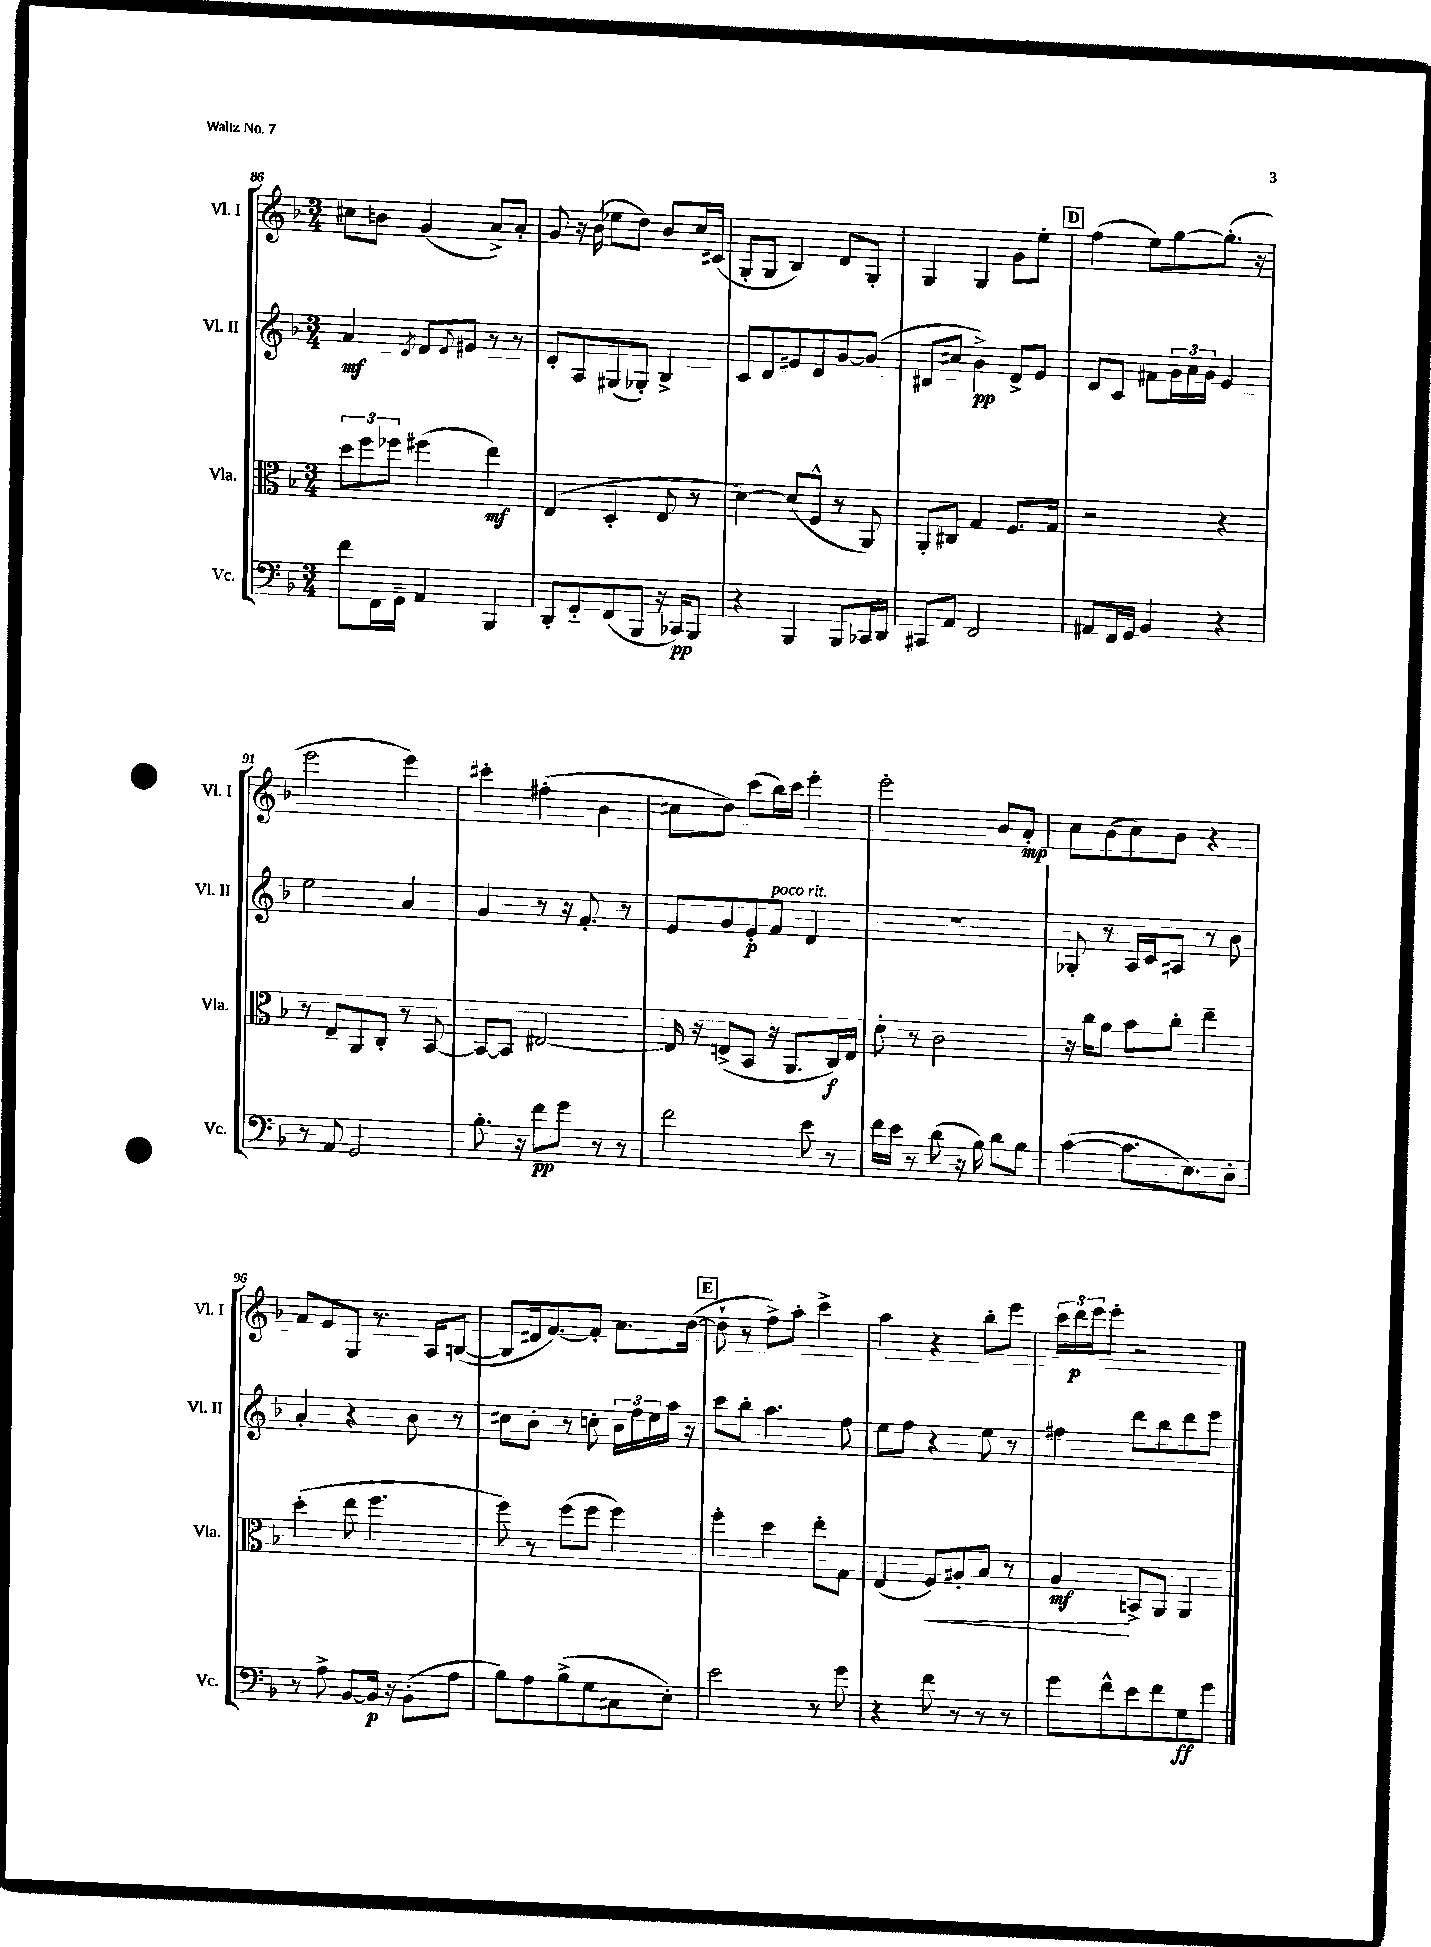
<<
\new StaffGroup <<
\new Staff = "s0" \with { instrumentName = "Vl. I" shortInstrumentName = "Vl. I" } {
    \clef treble \key f \major \numericTimeSignature \time 3/4
    cis''8 b'8 g'4( a'8->) a'8-. |
    g'8 r16 bes'16( ees''8 d''8) bes'8 c''16 cis'16( |
    g8-. g8 bes4) d'8 g8-. |
    g4 g4 g'8 e''8-. |
    \mark \markup { \box "D" } f''4( e''8) g''8~ g''8.-.( r16 |
    e'''2 e'''4) |
    cis'''4-. fis''4-.( bes'4 |
    cis''8 d''8) c'''8( bes''16) c'''16 e'''4-. |
    e'''2-. bes'8 a'8-.\mp |
    c''8 bes'8( c''8) bes'8 r4 |
    a'8 g'8 g8 r8. a16 b8~( |
    b8 fis'16 a'8.~) a'8-. c''8. d''16~( |
    \mark \markup { \box "E" } d''8-! r8 f''8->) a''8-. c'''4-> |
    a''4 r4 bes''8-. e'''8 |
    \tuplet 3/2 { c'''16 d'''16\p e'''16 } e'''8-. r2 \bar "|." |
}
\new Staff = "s1" \with { instrumentName = "Vl. II" shortInstrumentName = "Vl. II" } {
    \clef treble \key f \major \numericTimeSignature \time 3/4
    a'4\mf \acciaccatura { e'8 } f'8 \appoggiatura { f'8 } gis'8 r8 r8 |
    e'8-. a8 gis8( ges8-.) bes4-> |
    c'8 d'8 gis'8 e'8 bes'8~ bes'8( |
    dis'8 cis''8 bes'4->\pp) f'8-> g'8 |
    \mark \markup { \box "D" } e'8 c'8 ais'8 \tuplet 3/2 { bes'16 c''16 bes'16 } g'4 |
    e''2 a'4 |
    g'4 r8 r16 f'8.-. r8 |
    e'8 g'8 e'8-.\p f'8^\markup { \italic "poco rit." } d'4 |
    R2. |
    ges8-. r8 a16 c'16 ais8 r8 bes'8 |
    a'4-. r4 bes'8 r8 |
    cis''8 bes'8-. r8 c''8-. \tuplet 3/2 { bes'16 f''16 e''16 } a''16 r16 |
    \mark \markup { \box "E" } c'''8 bes''8-. a''4. f''8 |
    e''8 f''8 r4 e''8 r8 |
    fis''4 d'''8 bes''8 d'''8 e'''8 \bar "|." |
}
\new Staff = "s2" \with { instrumentName = "Vla." shortInstrumentName = "Vla." } {
    \clef alto \key f \major \numericTimeSignature \time 3/4
    \tuplet 3/2 { d''8 f''8 fes''8 } fis''4( e''4\mf) |
    e4( d4-. e8 r8 |
    d'4~) d'8( f8-^ r8 a,8) |
    a,8-. cis8 g4 f8. g16 |
    \mark \markup { \box "D" } r2 r4 |
    r8 e8-- a,8 c8-. r8 bes,8~ |
    bes,8~ bes,8 eis2~ |
    eis16 r16 e8->( bes,8 r16 a,8. c16\f) e16 |
    e'8-. r8 c'2 |
    r16 c''16 a'8 bes'8 c''8-. e''4-- |
    d''4-.( e''8 f''4. |
    f''8) r8 f''8( f''8 f''4) |
    \mark \markup { \box "E" } f''4-. d''4 e''8-. g8 |
    e4( f8\<) ais8-. bes8 r8 |
    a4\mf\! b,8-> a,8 a,4 \bar "|." |
}
\new Staff = "s3" \with { instrumentName = "Vc." shortInstrumentName = "Vc." } {
    \clef bass \key f \major \numericTimeSignature \time 3/4
    f'8 f,16 g,16-- a,4 bes,,4 |
    d,8-. g,8-_ f,8( bes,,8 r16 ces,16\pp) bes,,8 |
    r4 bes,,4 bes,,8 ces,16 d,16 |
    cis,8 a,8 f,2 |
    \mark \markup { \box "D" } ais,8 f,16 g,16 bes,4 r4 |
    r8 a,8 g,2 |
    bes8.-. r16 f'8\pp g'8 r8 r8 |
    f'2 e'8 r8 |
    f'16 e'16 r8 d'8( r16 bes16) d'8 bes8 |
    c'4~( c'8. e8.) d8-. |
    r8 a8-> bes,8~ bes,16\p r16 bes,8-.( a8 |
    bes8) a8 bes8->( g8 cis8 e8-.) |
    \mark \markup { \box "E" } e'2 r8 g'8 |
    r4 f'8 r8 r8 r8 |
    g'8 f'8-^ e'8 f'8 g8\ff g'8 \bar "|." |
}
>>
>>
\layout { \context { \Score currentBarNumber = #86 } }
